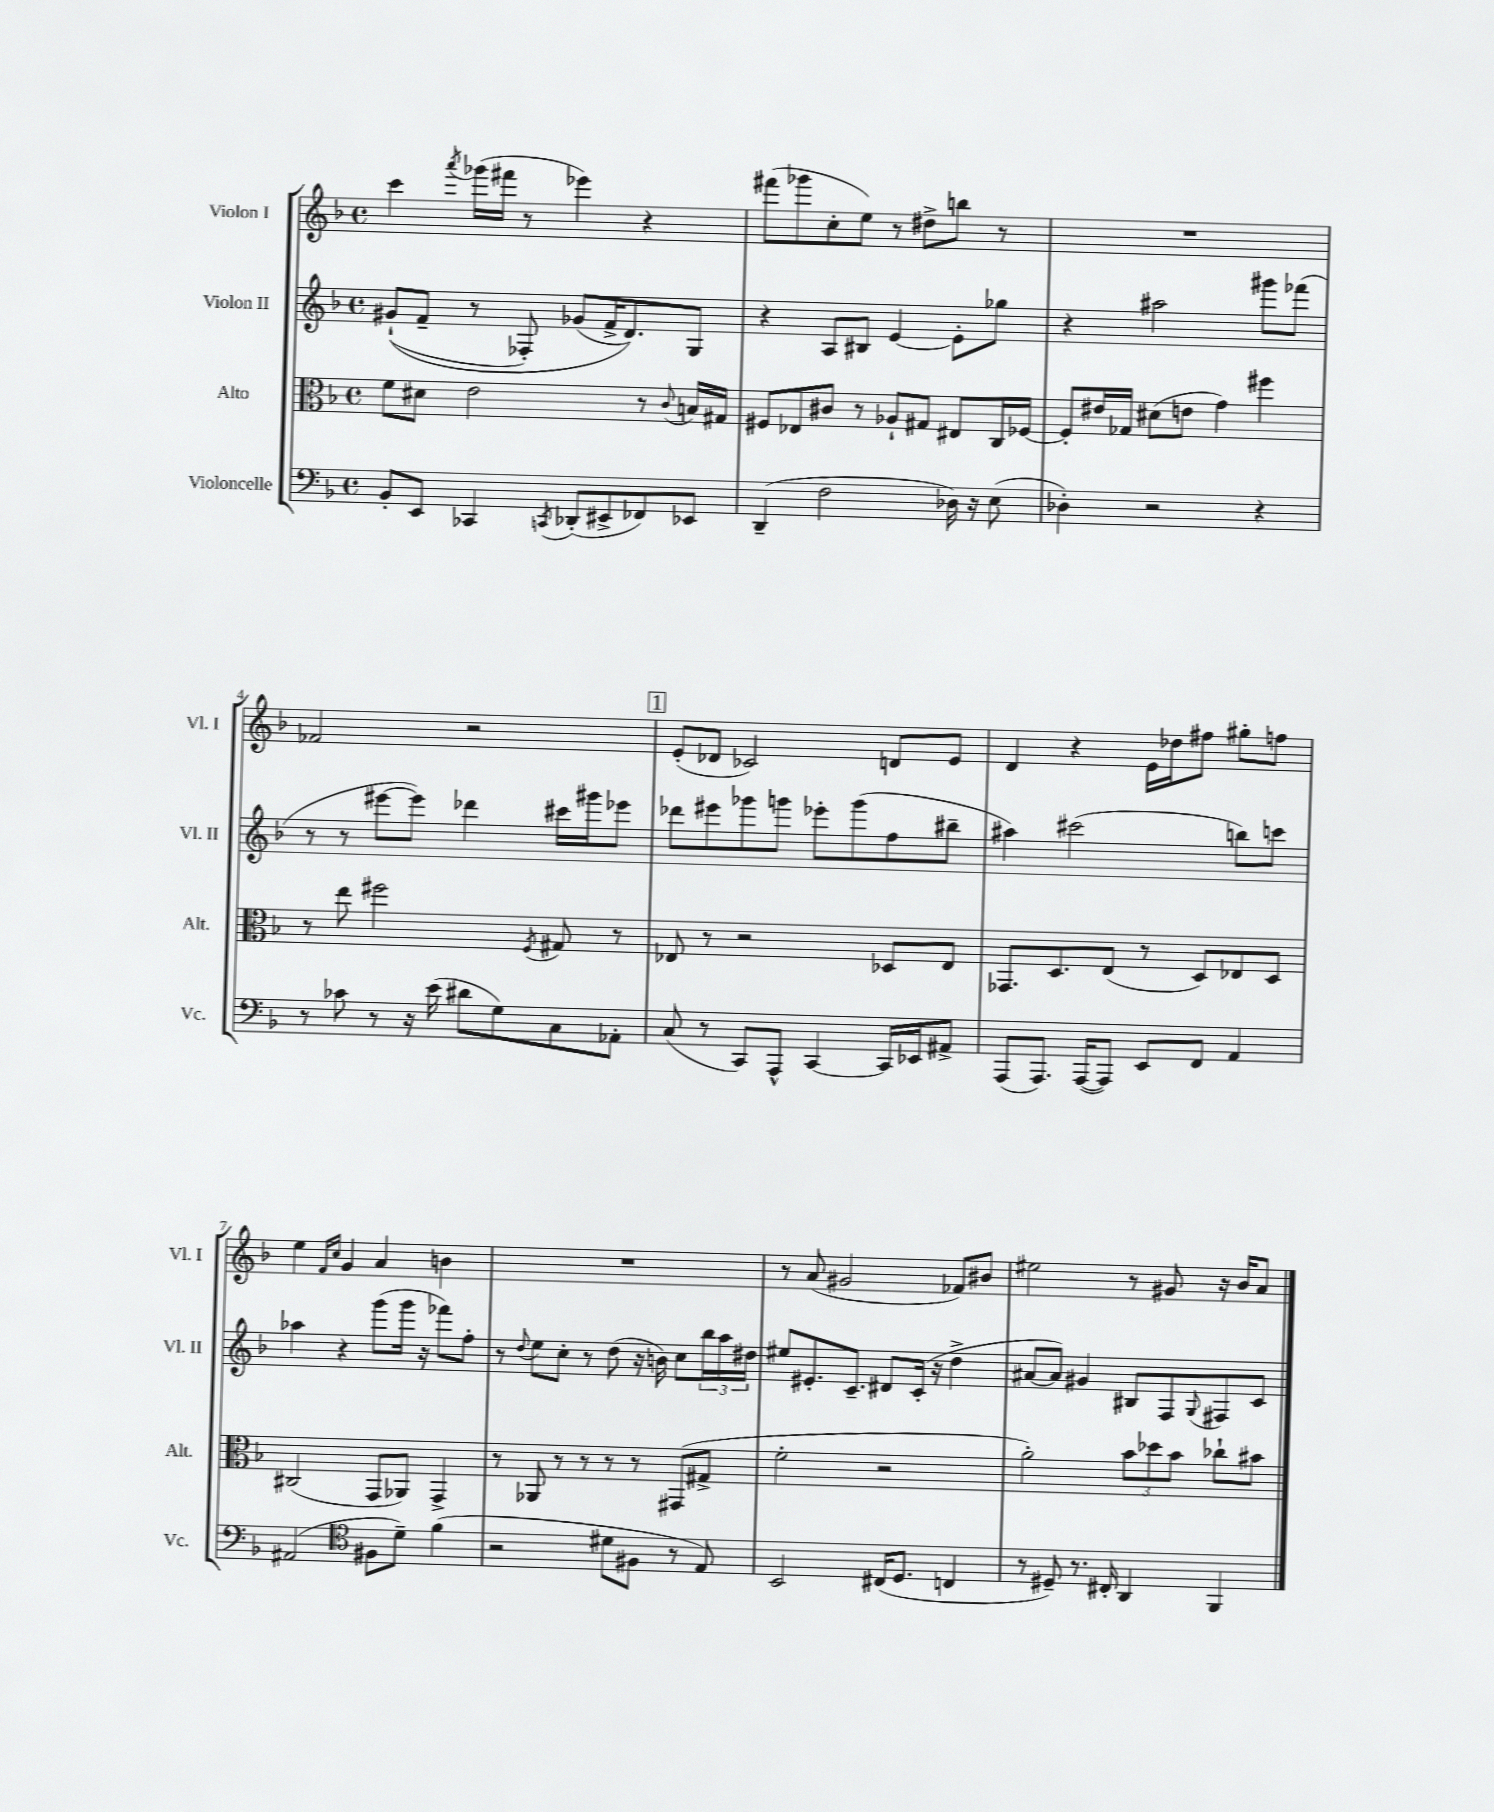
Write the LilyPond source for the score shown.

<<
\new StaffGroup <<
\new Staff = "s0" \with { instrumentName = "Violon I" shortInstrumentName = "Vl. I" } {
    \clef treble \key f \major \defaultTimeSignature \time 4/4
    c'''4 \acciaccatura { a'''8 } ges'''16( fis'''16 r8 ees'''4) r4 |
    fis'''8( ges'''8 c''8-. e''8) r8 dis''8-> b''8 r8 |
    R1 |
    fes'2 r2 |
    \mark \markup { \box "1" } e'8-.( des'8 ces'2) d'8 e'8 |
    d'4 r4 e'16 des''16 fis''8 gis''8-. f''8 |
    e''4 \grace { f'16 c''16 } g'4 a'4 b'4 |
    R1 |
    r8 a'8( gis'2 fes'8) bis'8 |
    eis''2 r8 gis'8 r16 bes'16 a'8 \bar "|." |
}
\new Staff = "s1" \with { instrumentName = "Violon II" shortInstrumentName = "Vl. II" } {
    \clef treble \key f \major \defaultTimeSignature \time 4/4
    gis'8-!(\( f'8-- r8 fes8-.) ges'8( f'16-> d'8.)\) g8 |
    r4 a8 bis8 e'4~ e'8-. ges''8 |
    r4 ais''2 gis'''8 fes'''8( |
    r8 r8 eis'''8~ eis'''8) des'''4 cis'''16 gis'''16 ees'''8 |
    \mark \markup { \box "1" } des'''8 eis'''8 ges'''8 g'''8 ees'''8-. g'''8( f''8 bis''8-- |
    ais''4) cis'''2( b''8) c'''8 |
    aes''4 r4 g'''8( g'''16 r16 fes'''8) f''8-. |
    r8 \appoggiatura { d''8 } e''8 c''8-. r8 d''8( r16 b'16) c''8 \tuplet 3/2 { bes''16 a''16 dis''16 } |
    eis''8 eis'8.-. c'8.-- dis'8 c'16-.( r16 d''4-> |
    ais'8~ ais'8) gis'4 bis8 f8 \appoggiatura { g8 } fis8 c'8 \bar "|." |
}
\new Staff = "s2" \with { instrumentName = "Alto" shortInstrumentName = "Alt." } {
    \clef alto \key f \major \defaultTimeSignature \time 4/4
    f'8 dis'8 e'2 r8 \appoggiatura { c'8 } b16 gis16 |
    fis8 ees8 cis'8 r8 aes8-! gis8 eis8 c16 fes16~ |
    fes8-. eis'16 ges16 dis'8( e'8 g'4) fis''4 |
    r8 e''8 fis''2 \acciaccatura { f8 } gis8 r8 |
    \mark \markup { \box "1" } ees8 r8 r2 des8 ees8 |
    ges,8. d8. e8( r8 d8) ees8 d8 |
    cis2( g,8 aes,8) g,4-> |
    r8 aes,8 r8 r8 r8 r8 gis,8( gis8-> |
    f'2-. r2 |
    a'2-.) \tuplet 3/2 { bes'8 des''8 bes'8 } ces''8-! bis'8 \bar "|." |
}
\new Staff = "s3" \with { instrumentName = "Violoncelle" shortInstrumentName = "Vc." } {
    \clef bass \key f \major \defaultTimeSignature \time 4/4
    bes,8-. e,8 ces,4 \acciaccatura { c,8 } des,8-.( eis,8-> fes,8) ees,8 |
    d,4--( f2 des16) r16 e8( |
    des4-.) r2 r4 |
    r8 ces'8 r8 r16 e'16( dis'8 g8) c8 aes,8-. |
    \mark \markup { \box "1" } c8( r8 c,8) a,,8-^ c,4~ c,16 ees,16 ais,8-> |
    a,,8( a,,8.) a,,16~( a,,8) e,8 f,8 a,4 |
    ais,2( \clef tenor fis8 d'8--) f'4( |
    r2 dis'8 fis8 r8 e8) |
    bes,2 cis16( d8. c4 |
    r8 dis8--) r8. cis16-. a,4 f,4 \bar "|." |
}
>>
>>
